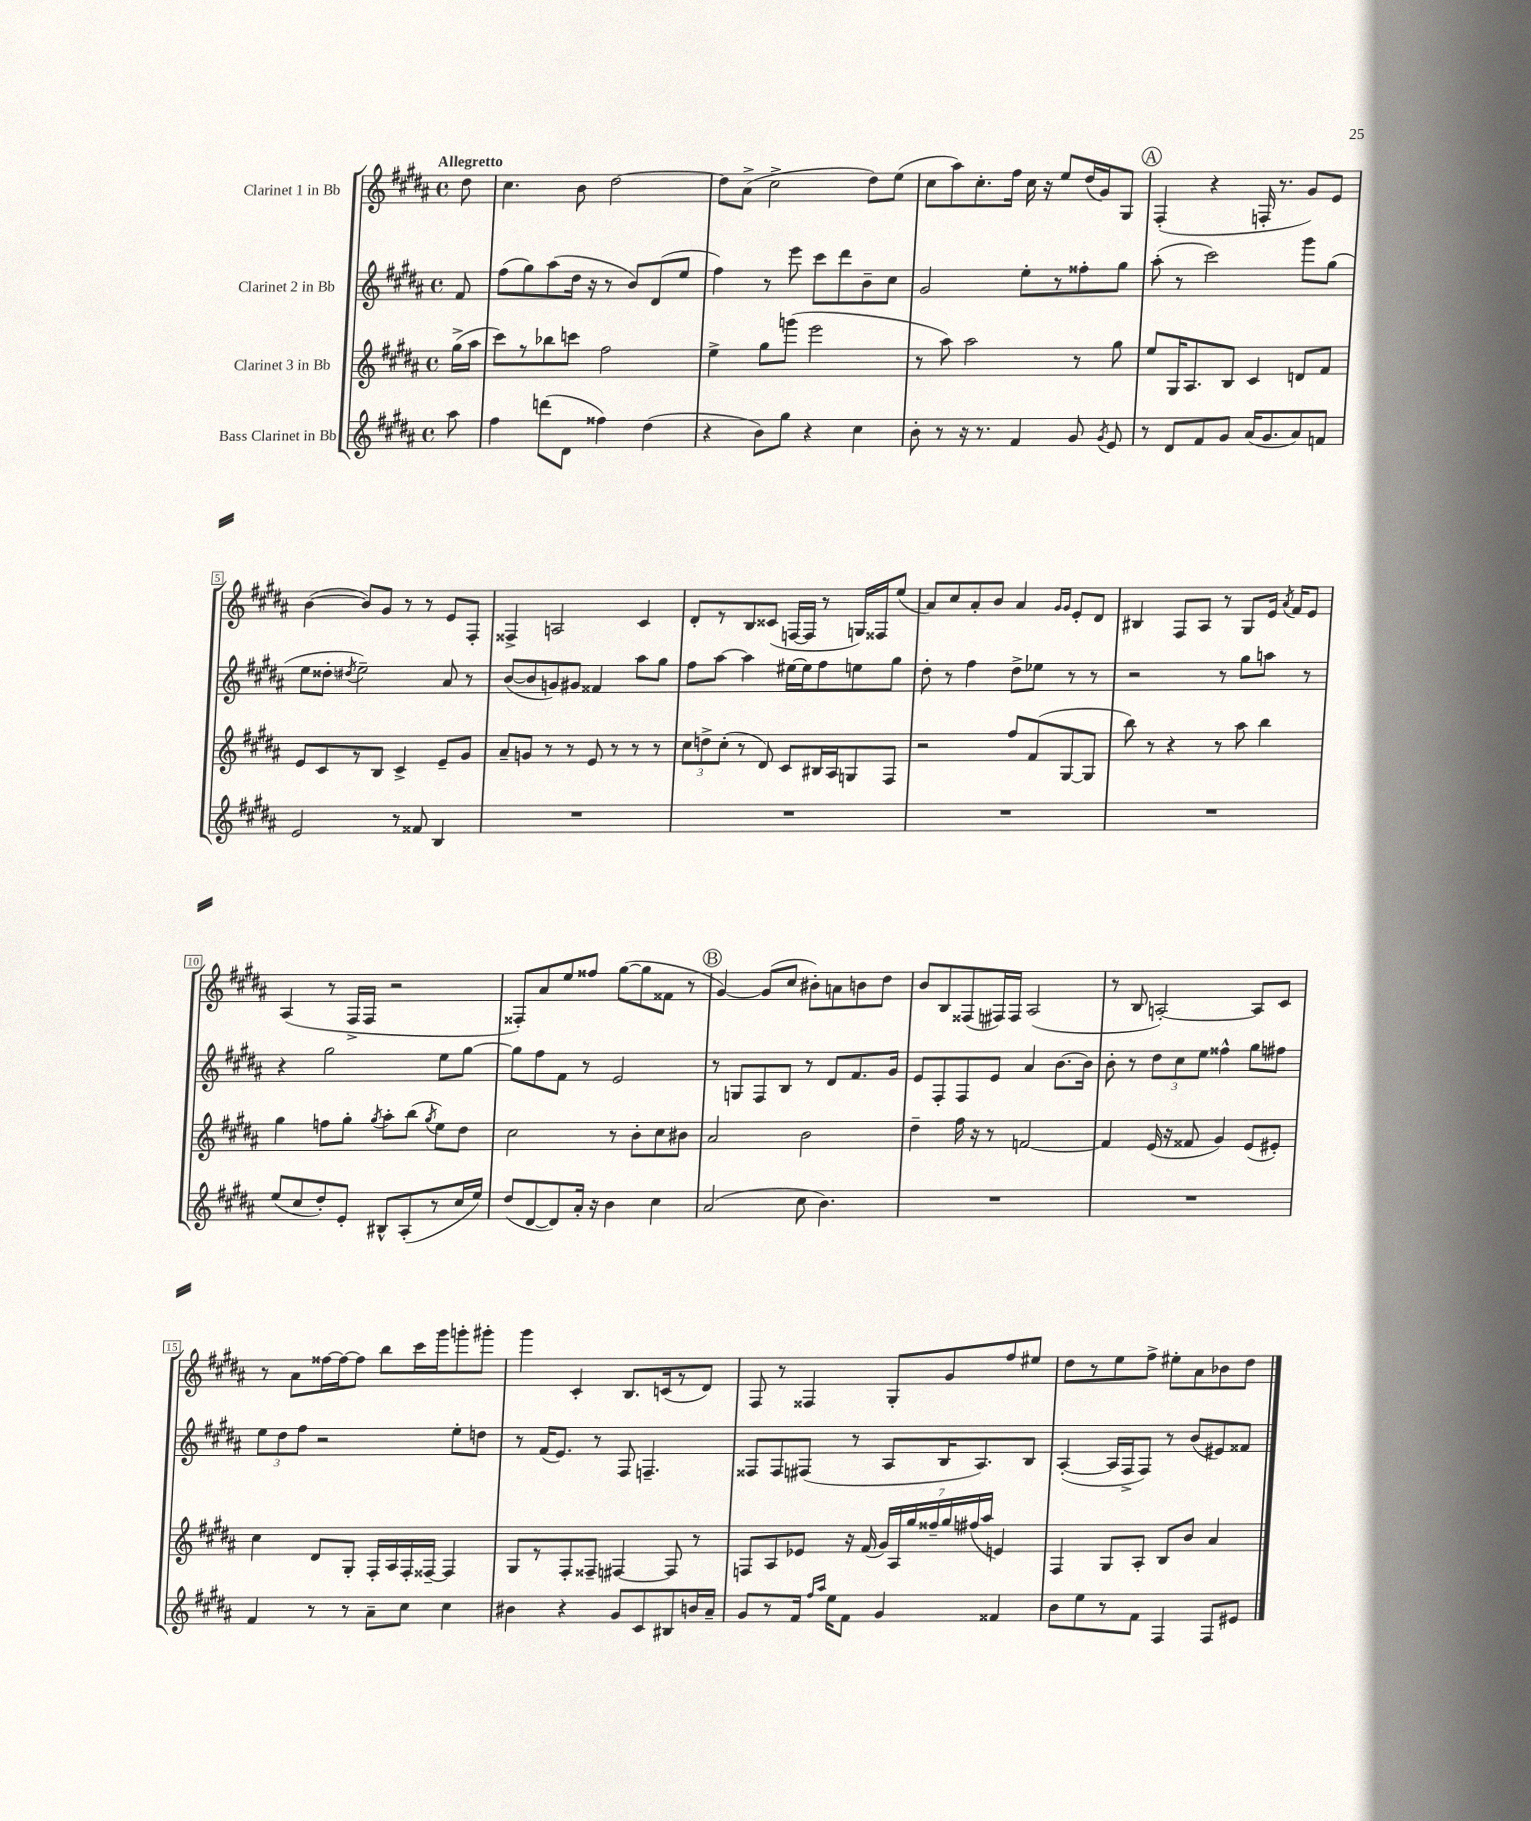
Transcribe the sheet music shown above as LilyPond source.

<<
\new StaffGroup <<
\new Staff = "s0" \with { instrumentName = "Clarinet 1 in Bb" } {
    \clef treble \key b \major \defaultTimeSignature \time 4/4 \partial 8 \tempo "Allegretto"
    \autoBeamOff dis''8 |
    cis''4. b'8 dis''2~ |
    dis''8[ ais'8]->( cis''2-> dis''8[) e''8]( |
    cis''8[ ais''8) cis''8.-. fis''16] cis''16 r16 e''8[ dis''16( gis'16) gis8] |
    \mark \markup { \circle "A" } fis4-.( r4 f16-. r8. gis'8[) e'8] |
    b'4~( b'8[) gis'8] r8 r8 e'8[ fis8]-. |
    fisis4-> a2 cis'4 |
    dis'8[-. r8 b8 cisis'8]( f16[~ f16] r8 g16[) fisis16 e''8]( |
    ais'8[) cis''8 ais'8-. b'8] ais'4 \grace { gis'16[ gis'16] } e'8[-. dis'8] |
    bis4 fis8[ ais8] r8 gis8[ e'16] \acciaccatura { ais'8 } fis'16[ e'8] |
    ais4( r8 fis16[-> fis16] r2 |
    fisis8[-.) ais'8 e''8 fisis''8] gis''8[~( gis''8 fisis'8] r8 |
    \mark \markup { \circle "B" } gis'4~) gis'8[( cis''8] bis'8[-.) a'8 b'8 dis''8] |
    b'8[ b8 fisis8( fis16) fis16] ais2( |
    r8 b8 a2~-.) a8[ cis'8] |
    r8 ais'8[ fisis''16~ fisis''16~ fisis''8] b''8[ cis'''16 gis'''16 g'''8-. gis'''8]-. |
    gis'''4 cis'4-. b8.[ c'16( r8 dis'8]) |
    fis8 r8 fisis4 gis8[-. gis'8 fis''8 eis''8] |
    dis''8[ r8 e''8 fis''8]-> eis''8[-. ais'8 bes'8 dis''8] \bar "|." |
}
\new Staff = "s1" \with { instrumentName = "Clarinet 2 in Bb" } {
    \clef treble \key b \major \defaultTimeSignature \time 4/4 \partial 8
    \autoBeamOff fis'8 |
    fis''8[( gis''8) ais''8( dis''16] r16 r8 b'8[) dis'8( e''8] |
    fis''4) r8 e'''8 cis'''8[ dis'''8 b'8-- cis''8] |
    gis'2 e''8[-. r8 fisis''8-. gis''8] |
    \mark \markup { \circle "A" } ais''8-.( r8 cis'''2) gis'''8[ gis''8]( |
    e''8[ disis''8]-. \acciaccatura { dis''8 } e''2--) ais'8 r8 |
    b'8[~( b'8 g'8) gis'8] fisis'4 ais''8[ gis''8] |
    fis''8[ ais''8]~ ais''4 eis''16[~ eis''16 fis''8 e''8 gis''8] |
    dis''8-. r8 fis''4 dis''8[-> ees''8] r8 r8 |
    r2 r8 gis''8[ a''8] r8 |
    r4 gis''2 e''8[ gis''8]~ |
    gis''8[ fis''8 fis'8] r8 e'2 |
    \mark \markup { \circle "B" } r8 g8[ fis8 b8] r8 dis'8[ fis'8. gis'16] |
    e'8[ fis8-. fis8 e'8] ais'4 b'8.[~ b'16] |
    b'8-. r8 \tuplet 3/2 { dis''8[ cis''8 e''8] } fisis''4-^ gis''8[ fis''8] |
    \tuplet 3/2 { e''8[ dis''8 fis''8] } r2 e''8[-. d''8] |
    r8 fis'16[( e'8.]) r8 fis8 f4.-- |
    fisis8[ fisis8 fis8]( r8 ais8[ b16 ais8.) b8] |
    ais4~-.( ais16[ fis16-> fis8]) r8 b'8[( eis'8) fisis'8] \bar "|." |
}
\new Staff = "s2" \with { instrumentName = "Clarinet 3 in Bb" } {
    \clef treble \key b \major \defaultTimeSignature \time 4/4 \partial 8
    \autoBeamOff gis''16[->( ais''16] |
    cis'''8[) r8 bes''8 c'''8] fis''2 |
    e''4-> gis''8[ g'''8]( e'''2 |
    r8 ais''8) ais''2 r8 gis''8 |
    \mark \markup { \circle "A" } e''8[ gis16 ais8. b8] cis'4 d'8[ fis'8] |
    e'8[ cis'8 r8 b8] cis'4-> e'8[-- gis'8] |
    ais'8[-- g'8] r8 r8 e'8 r8 r8 r8 |
    \tuplet 3/2 { cis''8[ d''8-> cis''8]-.( } r8 dis'8) cis'8[ bis16 ais16 g8 fis8] |
    r2 fis''8[ fis'8( gis8~ gis8] |
    b''8) r8 r4 r8 ais''8 b''4 |
    gis''4 f''8[ gis''8]-. \acciaccatura { gis''8 } ais''8[-. b''8]( \acciaccatura { gis''8 } e''8[) dis''8] |
    cis''2 r8 b'8[-. cis''8 bis'8] |
    \mark \markup { \circle "B" } ais'2 b'2 |
    dis''4-- fis''16 r16 r8 f'2~ |
    f'4 e'16( r16 fisis'8 gis'4) e'8[( eis'8]-.) |
    cis''4 dis'8[ gis8]-. fis16[-. ais16 fis16-. fisis16]~-- fisis4 |
    gis8[ r8 fis8-. fisis8]-- fis4~ fis8 r8 |
    f8[ ais8 ees'8] r16 fis'16( \tuplet 7/4 { gis'16[) ais16 gis''16 fisis''16-- gis''16 fis''16( ais''16] } e'4) |
    fis4 gis8[ ais8]-. b8[ b'8] ais'4 \bar "|." |
}
\new Staff = "s3" \with { instrumentName = "Bass Clarinet in Bb" } {
    \clef treble \key b \major \defaultTimeSignature \time 4/4 \partial 8
    \autoBeamOff ais''8 |
    fis''4 d'''8[( dis'8] fisis''4) dis''4( |
    r4 b'8[) gis''8] r4 cis''4 |
    b'8-. r8 r16 r8. fis'4 gis'8 \acciaccatura { gis'8 } e'8 |
    \mark \markup { \circle "A" } r8 dis'8[ fis'8 gis'8] ais'16[( gis'8. ais'8) f'8] |
    e'2 r8 fisis'8 b4 |
    R1 |
    R1 |
    R1 |
    R1 |
    e''8[( cis''8 dis''8-.) e'8]-. bis8[-^ ais8-.( r8 cis''16 e''16]) |
    dis''8[( dis'8~ dis'8) ais'16]-. r16 b'4 cis''4 |
    \mark \markup { \circle "B" } ais'2( cis''8 b'4.) |
    R1 |
    R1 |
    fis'4 r8 r8 ais'8[-- cis''8] cis''4 |
    bis'4 r4 gis'8[ cis'8 bis8 b'16 ais'16]-- |
    gis'8[ r8 fis'16] \grace { fis''16[ ais''16] } e''16[ fis'8] gis'4 fisis'4 |
    b'8[ e''8 r8 fis'8] fis4 fis8[ eis'8] \bar "|." |
}
>>
>>
\layout { \context { \Score \override BarNumber.stencil = #(make-stencil-boxer 0.1 0.3 ly:text-interface::print) } }
